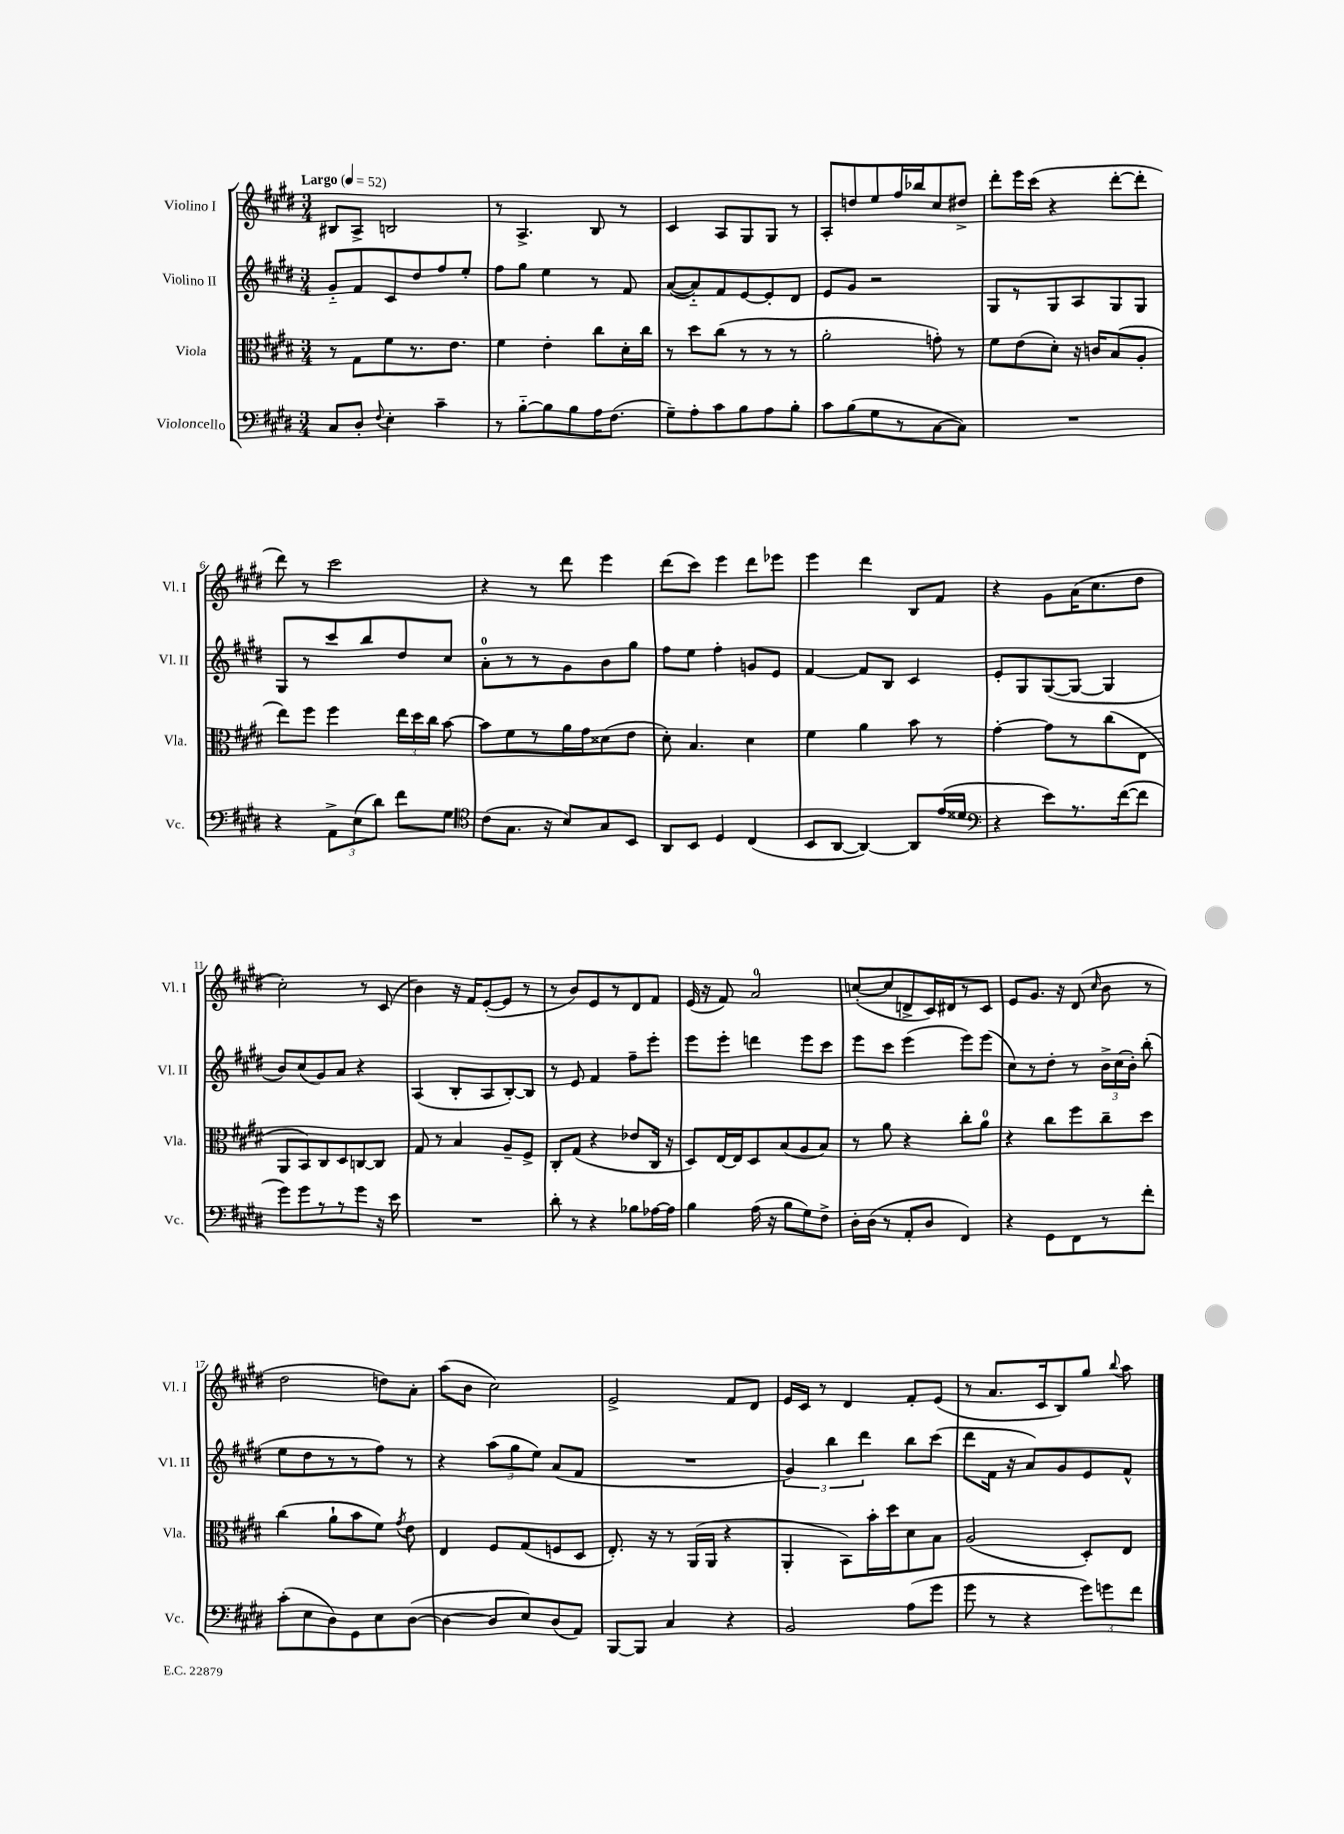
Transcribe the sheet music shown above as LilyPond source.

<<
\new StaffGroup <<
\new Staff = "s0" \with { instrumentName = "Violino I" shortInstrumentName = "Vl. I" } {
    \clef treble \key e \major \numericTimeSignature \time 3/4 \tempo "Largo" 4 = 52
    \autoBeamOff bis8[ a8]-> b2 |
    r8 a4.-> b8 r8 |
    cis'4 a8[ gis8 gis8] r8 |
    a8[-. d''8 e''8 fis''16 bes''16 cis''8 dis''8]-> |
    dis'''8[-. e'''16 cis'''16]( r4 dis'''8[~-. dis'''8]-. |
    dis'''8) r8 cis'''2 |
    r4 r8 dis'''8 e'''4 |
    dis'''8[( cis'''8]) e'''4 dis'''8[ ees'''8] |
    e'''4 dis'''4 b8[ fis'8] |
    r4 gis'8[ a'16( cis''8. dis''8] |
    cis''2-.) r8 cis'8( |
    b'4) r16 fis'16[ e'8~-.( e'8] r8 |
    r8 b'8[) e'8 r8 dis'8 fis'8] |
    e'16( r16 fis'8) a'2-0 |
    c''8[~-.( c''8 d'8-> cis'16) dis'16 r8 cis'8] |
    e'8[ gis'8.] r16 dis'8( \grace { cis''16 } b'8 r8 |
    dis''2 d''8[) a'8]-. |
    a''8[( b'8] cis''2) |
    e'2-> fis'8[ dis'8] |
    e'16[ cis'16] r8 dis'4 fis'8[-. e'8]( |
    r8 a'8.[ cis'16 b8) gis''8] \appoggiatura { b''8 } a''8 \bar "|." |
}
\new Staff = "s1" \with { instrumentName = "Violino II" shortInstrumentName = "Vl. II" } {
    \clef treble \key e \major \numericTimeSignature \time 3/4
    \autoBeamOff gis'8[-_ fis'8 cis'8 dis''8 fis''8 e''8]-. |
    fis''8[ gis''8] e''4 r8 fis'8 |
    a'8[~( a'8-_) fis'8 e'8~ e'8-. dis'8] |
    e'8[ gis'8] r2 |
    gis8[ r8 gis8 a8 gis8 gis8] |
    gis8[ r8 cis'''8 b''8 dis''8 cis''8] |
    a'8[-0-. r8 r8 gis'8 b'8 gis''8] |
    fis''8[ e''8] fis''4-. g'8[ e'8] |
    fis'4~ fis'8[ b8] cis'4 |
    e'8[-. gis8 gis8~( gis8]~ gis4 |
    b'8[) cis''8( gis'8) a'8] r4 |
    a4( b8[-. a8 b8~-.) b8] |
    r8 e'8 fis'4 fis''8[-- e'''8]-. |
    e'''8[ e'''8]-. d'''4 e'''8[ cis'''8] |
    e'''8[ cis'''8] e'''4( e'''8[) e'''8]( |
    cis''8[) r8 dis''8]-. r8 \tuplet 3/2 { b'16[-> cis''16( b'16]-.) } b''8-.( |
    e''8[ dis''8 r8 r8 fis''8]) r8 |
    r4 \tuplet 3/2 { a''8[( gis''8 e''8]) } a'8[( fis'8] |
    R2. |
    \tuplet 3/2 { gis'4) b''4 dis'''4 } b''8[ cis'''8]( |
    dis'''8[ fis'16] r16 a'8[) gis'8 e'8 fis'8]-^ \bar "|." |
}
\new Staff = "s2" \with { instrumentName = "Viola" shortInstrumentName = "Vla." } {
    \clef alto \key e \major \numericTimeSignature \time 3/4
    \autoBeamOff r8 gis8[ fis'8 r8. e'8.] |
    fis'4 e'4-. cis''8[ dis'16-. cis''16] |
    r8 dis''8[ cis''8]( r8 r8 r8 |
    a'2-. g'8-.) r8 |
    fis'8[ e'8( dis'8]-.) r16 c'16[ b8( a8]-. |
    e''8[) fis''8] fis''4 \tuplet 3/2 { e''16[ dis''16 cis''16] } b'8~ |
    b'8[ fis'8 r8 a'16 gis'16 disis'8( e'8] |
    dis'8-.) b4. dis'4 |
    fis'4 a'4 b'8 r8 |
    gis'4~-. gis'8[ r8 cis''8( e8] |
    a,8[ b,8) cis8 dis8 c8~ c8] |
    gis8 r8 b4 a8[-- fis8]-> |
    cis8[-. gis8]( r4 ees'8[ cis16] r16 |
    dis8[) e16~ e16 dis8 b8( a8 b8]) |
    r8 a'8 r4 cis''8[-. a'8]-0 |
    r4 cis''8[ fis''8 cis''8-- dis''8] |
    cis''4( a'8[-! b'8 fis'8]) \acciaccatura { gis'8 } e'8 |
    e4 fis8[ gis8( f8 dis8] |
    e8.-.) r16 r8 a,16[( a,16] r4 |
    a,4-. b,8[) b'16-. dis''16 dis'8 b8] |
    a2( dis8[-.) e8] \bar "|." |
}
\new Staff = "s3" \with { instrumentName = "Violoncello" shortInstrumentName = "Vc." } {
    \clef bass \key e \major \numericTimeSignature \time 3/4
    \autoBeamOff cis8[ dis8]-. \appoggiatura { fis8 } e4-. cis'4-- |
    r8 b8[~-_ b8 b8 a16 fis8.]( |
    gis8[--) a8-. cis'8 b8 a8 b8]-. |
    cis'8[ b8( gis8 r8 cis8~ cis8]) |
    R2. |
    r4 \tuplet 3/2 { a,8[-> e8( dis'8]) } fis'8[ gis8] |
    \clef tenor cis'8[( gis8.] r16 b8[) gis8 b,8] |
    a,8[ b,8] dis4 cis4( |
    b,8[ a,8]~ a,4~) a,8[ e'16( disis'16] |
    \clef bass r4 e'8[) r8. fis'16~( fis'8] |
    gis'8[) gis'8 r8 r8 gis'8] r16 e'16 |
    R2. |
    dis'8-. r8 r4 bes8[ aes16~ aes16] |
    b4 a16( r16 b8[ gis8) fis8]-> |
    dis16[-. dis16]( r8 a,8[-. dis8] fis,4) |
    r4 gis,8[ fis,8 r8 fis'8]-. |
    cis'8[-.( e8 dis8) gis,8 e8 dis8]~( |
    dis4~ dis8[ e8) dis8( a,8]) |
    b,,8[~ b,,8] cis4 r4 |
    b,2 a8[( gis'8] |
    gis'8 r8 r4 \tuplet 3/2 { gis'8[) g'8 fis'8] } \bar "|." |
}
>>
>>
